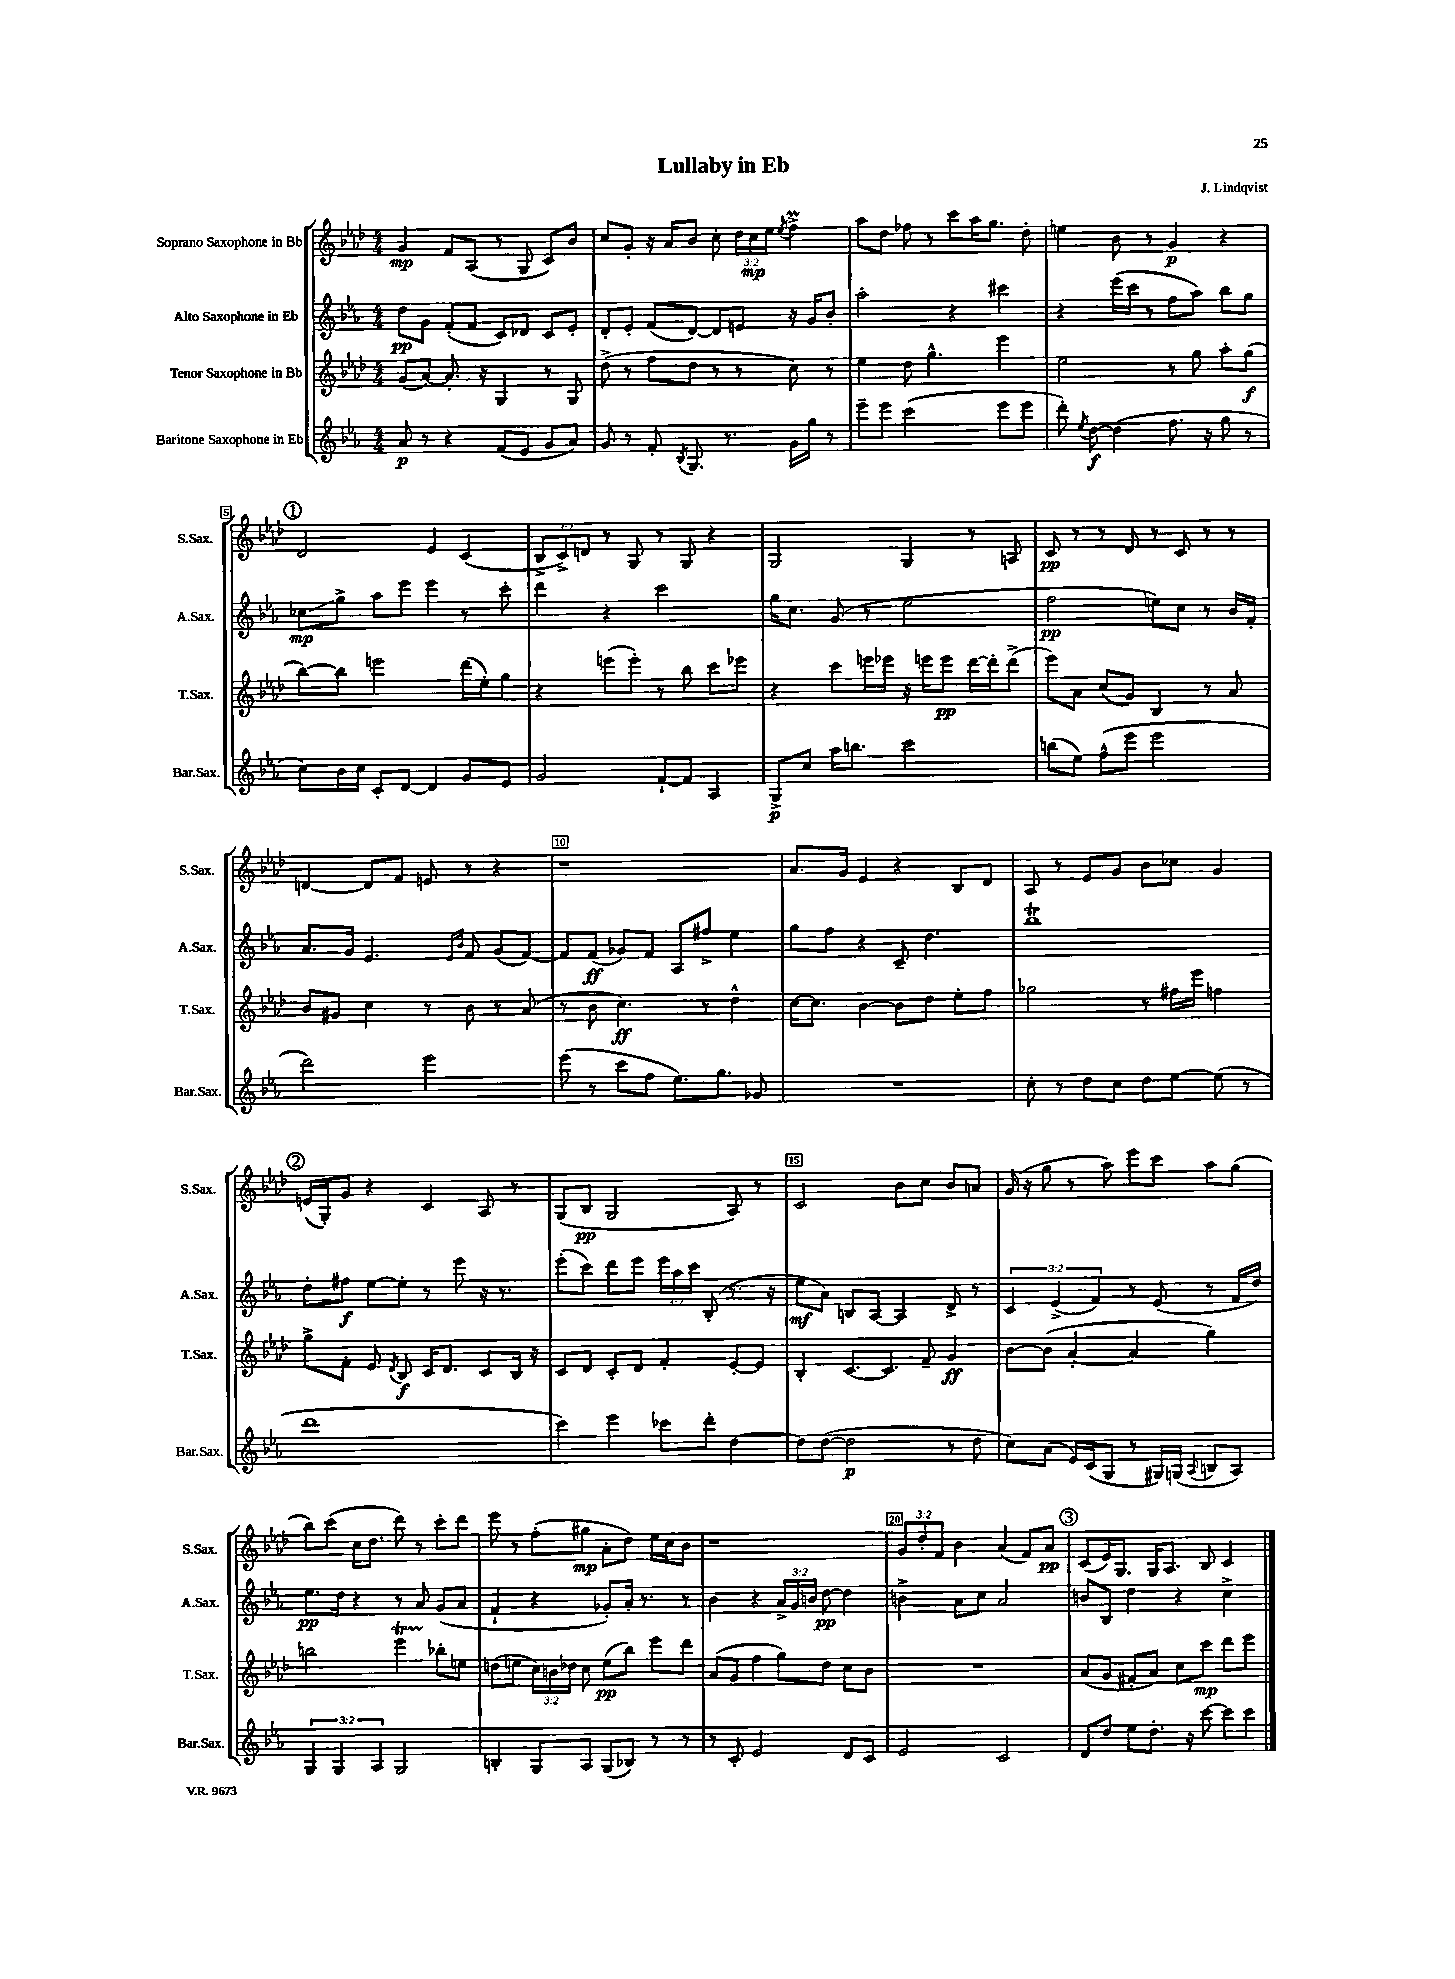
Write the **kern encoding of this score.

**kern	**kern	**kern	**kern
*staff4	*staff3	*staff2	*staff1
*clefG2	*clefG2	*clefG2	*clefG2
*k[b-e-a-]	*k[b-e-a-d-]	*k[b-e-a-]	*k[b-e-a-d-]
*M4/4	*M4/4	*M4/4	*M4/4
8a-/	(8g/L	8dd\L	4g/
8r	[8a-/J)	8g\J	.
4r	8.a-'/]	(8f'/L	8f/L
.	.	8f/J	(8A-/J
.	16r	.	.
(8f/L	4G/	8c/L)	8r
8e-/J	.	8d-/J	8G/
8g/L	8r	8c/L	8c/L)
8a-/J)	8G/	8e-'/J	8b-/J
=	=	=	=
8g/	(8dd-^\	8d'/L	8cc/L
8r	8r	8e-'/J	8g'/J
8f'/	8ff\L	(8f/L	16r
.	.	.	16a-/LK
8qB-/	.	.	.
8.G/	8dd-\J	[8d/J)	8b-/J
.	8r	8d/]L	8cc'\
8.r	.	.	.
.	8r	8e/J	24dd-\LL
.	.	.	24cc\
.	.	.	24ee-\JJ
.	.	.	8qee-/
16g\LL	8cc\)	16r	4ff^\
16gg\JJ	.	16g/LK	.
8r	8r	8b-'/J	.
=	=	=	=
8eee-~\L	4ee-\	2aa-'\	8aa-\L
8eee-\J	.	.	8dd-\J
(2ccc\	8dd-\	.	8ff-\
.	4.gg^^\	.	8r
.	.	4r	8ccc\L
.	.	.	16aa-\K
.	.	.	8.gg\J
8eee-\L	4eee-\	4ccc#\	.
8eee-\J	.	.	8dd-'\
=	=	=	=
8ddd'\)	2ee-\	4r	4ee\
8qee-/	.	.	.
[8dd\	.	.	.
(4dd\]	.	(16eee-\LL	8b-\
.	.	16ccc\JJ	.
.	.	8r	8r
8.ff\	8r	8ff\L	4g/
.	8gg\	8aa-\J)	.
16r	.	.	.
8gg\	8aa-'\L	8bb-\L	4r
8r	(8gg\J	8gg\J	.
=	=	=	=
8cc\L)	[8bb-\L)	8cc-\L	2d-/
16b-\L	8bb-\]J	8gg^\J	.
16cc\JJ	.	.	.
8c'/L	2eee\	8aa-\L	.
[8d/J	.	8eee-\J	.
4d/]	.	4eee-\	4e-/
8g/L	(16ddd-\LL	8r	(4c/
.	16ee-'\J)	.	.
8e-/J	8gg\J	8ccc'\	.
=	=	=	=
2g/	4r	4ddd\	12B-^/L
.	.	.	12c^/)
.	.	.	12d/J
.	(8eee\L	4r	8r
.	8eee'\J)	.	8G/
[8f`/L	8r	2ccc\	8r
8f/]J	8bb-\	.	8G/
4A-/	8ccc\L	.	4r
.	8eee-\J	.	.
=	=	=	=
8G^/L	4r	16gg\LK	2G/
.	.	8.cc\J	.
8cc/J	.	.	.
16aa-\LK	8ccc\L	(8g/	.
8.bb\J	.	.	.
.	16eee\L	8r	.
.	16eee-\JJ	.	.
2ccc\	16r	2ee-\	4G/
.	16eee\LK	.	.
.	8eee\J	.	.
.	[16ddd-\LL	.	8r
.	16ddd-'\]J	.	.
.	(8ddd-^\J	.	8A/
=	=	=	=
(8bb\L	8eee-\L)	2ff\	8c/
8ee-\J)	8a-\J	.	8r
(8ff^^\L	(8cc/L	.	8r
8eee-\J	8g/J)	.	8d-/
2eee-\	4B-/	8ee\L)	8r
.	.	8cc\J	8c/
.	8r	8r	8r
.	8a-/	16b-/LL	8r
.	.	16f'/JJ	.
=	=	=	=
2ddd\)	8b-/L	8.a-/L	[4d/
.	8g#/J	.	.
.	.	16g/Jk	.
.	4cc\	4.e-/	8d/]L
.	.	.	8f/J
2eee-\	8r	.	8e/
.	.	16qqe-/LL	.
.	.	16qqb-/JJ	.
.	8b-\	8f/	8r
.	8r	(8g/L	4r
.	(8a-/	[8f/J)	.
=	=	=	=
(8eee-\	8r	8f/]L	1r
8r	8b-\	(8f/J	.
8ccc\L	4.cc\)	8g-/L)	.
8ff\J	.	8f/J	.
8.ee-\L)	.	8A-/L	.
.	8r	8ff#^/J	.
8.gg\J	.	.	.
.	4dd-^^\	4ee-\	.
8g-/	.	.	.
=	=	=	=
1r	[16cc\LK	8gg\L	8.a-/L
.	8.cc\]J	.	.
.	.	8ff\J	.
.	.	.	16g/Jk
.	[4b-\	4r	4e-/
.	8b-\]L	8c~/	4r
.	8dd-\J	4.dd\	.
.	8ee-'\L	.	8B-/L
.	8ff\J	.	8d-/J
=	=	=	=
8cc'\	2gg-\	1bb-	8A-/
8r	.	.	8r
8dd\L	.	.	8e-/L
8cc\J	.	.	8g/J
8dd\L	8r	.	8b-\L
[8ee-\J	16ff#\LL	.	8cc-\J
.	16eee-\JJ	.	.
(8ee-\]	4ff\	.	4g/
8r	.	.	.
=	=	=	=
1ddd	8gg^\L	8dd'\L	(16e/LL
.	.	.	16G'/J)
.	8f'\J	8ff#\J	8g/J
.	8e-/	[8ee-\L	4r
.	8qd-/	.	.
.	8B-/	8ee-'\]J	.
.	16c/LK	8r	4c/
.	8.d-/J	.	.
.	.	8eee-\	.
.	8c/L	16r	8A-/
.	.	8.r	.
.	16B-/Jk	.	8r
.	16r	.	.
=	=	=	=
4ccc\)	8c/L	(8eee-'\L	(8G/L
.	8d-/J	8ccc\J)	8B-/J
4eee-\	8c'/L	8ddd\L	2G/
.	8d-/J	8eee-\J	.
8ccc-\L	4f'/	24eee-\LL	.
.	.	24aa-\	.
.	.	24ccc\JJ	.
8ddd'\J	.	(8B-'/	.
[4dd\	[8e-'/L	8.r	8A-/)
.	8e-/]J	.	8r
.	.	16r	.
=	=	=	=
8dd\]L	4B-'/	8ee-\L	2c/
([8dd\J	.	8a-\J)	.
2dd\]	[8.c/L	8B/L	.
.	.	[8A-/J	.
.	8.c/]J	.	.
.	.	4A-/]	8b-\L
.	8f~/	.	8cc\J
8r	4g/	8d^/	8b-/L
8dd\	.	8r	8a/J
=	=	=	=
8cc\L)	[8b-\L	6c/	(16g/
.	.	.	16r
(8a-\J	(8b-\]J	.	8gg\
.	.	(6e-^/	.
16e-/LL)	[4a-'/	.	8r
(16c/J	.	.	.
.	.	6f/)	.
8G/J	.	.	8aa-\)
8r	4a-/]	8r	8eee-\L
16G#/LL)	.	(8e-/	8ccc\J
(16G/JJ	.	.	.
8qqA-/	.	.	.
8B/L	4gg\)	8r	8aa-\L
8A-/J)	.	16f/LL	(8gg\J
.	.	16dd/JJ)	.
=	=	=	=
6G/	2bb\	8.ee-\L	8bb-\L)
.	.	.	(8ccc\J
6G/	.	.	.
.	.	16dd\Jk	.
.	.	4r	16cc\LK
.	.	.	8.dd-\J
6A-/	.	.	.
2G/	4eee-\	8r	8ddd-\)
.	.	8a-/	8r
.	8bb-'\L	(8g/L	8ccc'\L
.	8ee\J	8a-/J	8ddd-\J
=	=	=	=
4B'/	(8dd\L	4f`/	8eee-\
.	8ee\J	.	8r
8G/L	24cc\LL)	4r	(8ff'\L
.	24b\	.	.
.	24dd-\JJ	.	.
8A-/J	8cc\	.	8gg#\J
(8G/L	(8ee\L	8g-'/L)	8a-'\L
8B-/J)	8bb-\J)	16a-'/Jk	8dd-\J)
.	.	8.r	.
8r	8eee-\L	.	16ee-\LL
.	.	.	16cc\J
8r	8ddd-\J	8r	8b-\J
=	=	=	=
8r	(8a-/L	4b-\	1r
8c'/	8g/J	.	.
2e-/	4ff\	4r	.
.	8gg\L)	24a-^/LL	.
.	.	24g/	.
.	.	24b/JJ	.
.	8dd-\J	[8dd\	.
8d/L	8cc\L	4dd\]	.
8c/J	8b-\J	.	.
=	=	=	=
2e-/	1r	4b^\	12g/L
.	.	.	12dd-'/
.	.	.	12f/J
.	.	8a-\L	4b-\
.	.	8cc\J	.
2c/	.	2a-/	(4a-/
.	.	.	8f/L)
.	.	.	8a-/J
=	=	=	=
8d/L	(8a-/L	8b/L	(8c/L
8dd/J	8g/J	8B-/J	16e-/K)
.	.	.	8.G/J
8ee-\L	8f#'/L	4dd\	.
8.dd'\J	8a-/J)	.	16G/LK
.	.	.	8.A-/J
.	8cc\L	4r	.
16r	.	.	.
[8ccc\	8ccc\J	.	8B-/
8ccc\]L	8ddd-\L	4cc^\	4c/
8ccc\J	8eee-\J	.	.
==	==	==	==
*-	*-	*-	*-
